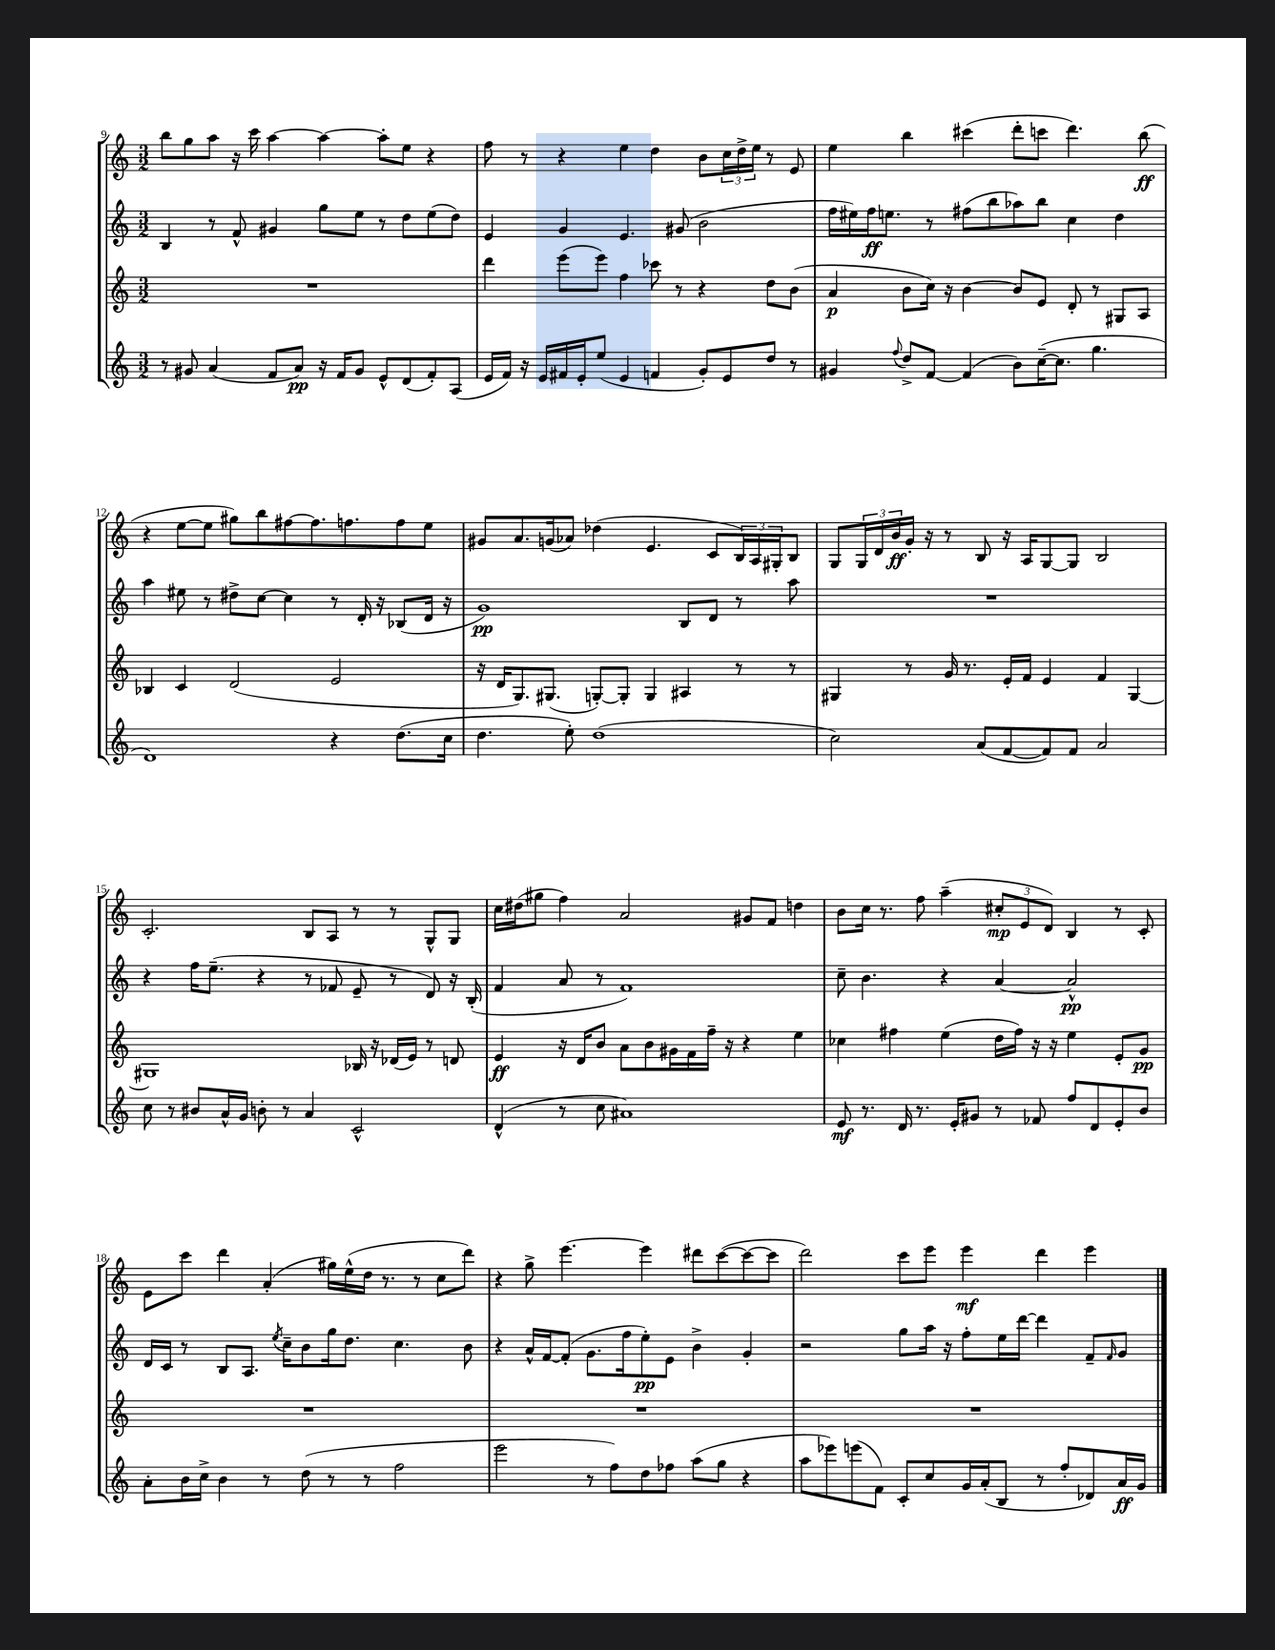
<<
\new StaffGroup <<
\new Staff = "s0" {
    \clef treble \key c \major \numericTimeSignature \time 3/2
    b''8 g''8 a''8 r16 c'''16 a''4~ a''4~ a''8-. e''8 r4 |
    f''8 r8 r4 e''4 d''4 b'8 \tuplet 3/2 { c''16 d''16-> e''16 } r8 e'8 |
    e''4 b''4 cis'''4( d'''8-. c'''8 d'''4.) b''8\ff( |
    r4 e''8~ e''8 gis''8) b''8 fis''8~ fis''8. f''8. f''8 e''8 |
    gis'8 a'8. g'16( aes'8) des''4( e'4. c'8 \tuplet 3/2 { b16) a16 gis16-. } b8 |
    g8 \tuplet 3/2 { g16 d'16 b'16\ff } g'16-. r16 r8 b8 r16 a16 g8~ g8 b2 |
    c'2.-. b8 a8 r8 r8 g8-^ g8 |
    c''16 dis''16( gis''8 f''4) a'2 gis'8 f'8 d''4 |
    b'8 c''16 r8. f''8 a''4--( \tuplet 3/2 { cis''8-.\mp e'8 d'8) } b4 r8 c'8-. |
    e'8 c'''8 d'''4 a'4-.( gis''16) e''16-^( d''16 r8. r8 c''8 d'''8) |
    r4 g''8-> e'''4.~ e'''4 dis'''8 c'''8~( c'''8~ c'''8 |
    d'''2) c'''8 e'''8 e'''4\mf d'''4 e'''4 \bar "|." |
}
\new Staff = "s1" {
    \clef treble \key c \major \numericTimeSignature \time 3/2
    b4 r8 f'8-^ gis'4 g''8 e''8 r8 d''8 e''8( d''8) |
    e'4 g'4 e'4. gis'8( b'2 |
    f''16 eis''16) f''16\ff e''8. r8 fis''8( b''8 aes''8) b''8 c''4 d''4 |
    a''4 eis''8 r8 dis''8-> c''8~ c''4 r8 d'16-. r16 bes8( d'16 r16 |
    g'1\pp) b8 d'8 r8 a''8 |
    R1. |
    r4 f''16 e''8.--( r4 r8 fes'8 e'8-- r8 d'8) r16 b16-.( |
    f'4 a'8 r8 f'1) |
    c''8-- b'4. r4 a'4~ a'2-^\pp |
    d'16 c'16 r8 b8 a8. \acciaccatura { e''8 } c''16-- b'8 g''16 d''8. c''4. b'8 |
    r4 a'16-^ f'16~ f'8-.( g'8. f''16 e''8-.\pp) e'8 b'4-> g'4-. |
    r2 g''8 a''16 r16 f''8-. e''16 d'''16~ d'''4 f'8-- \grace { f'16 } g'8 \bar "|." |
}
\new Staff = "s2" {
    \clef treble \key c \major \numericTimeSignature \time 3/2
    R1. |
    d'''4 e'''8( e'''8) f''4 ces'''8 r8 r4 d''8 b'8( |
    a'4\p b'8 c''16) r16 b'4~ b'8 e'8 d'8-. r8 gis8 a8 |
    bes4 c'4 d'2( e'2 |
    r16 d'16 g8.) gis8.( g8~-.) g8-. g4 ais4 r8 r8 |
    gis4 r8 g'16 r8. e'16-. f'16 e'4 f'4 gis4~ |
    gis1 bes16 r16 des'16( e'16) r8 d'8 |
    e'4\ff r16 d'16 b'8 a'8 b'8 gis'16 f'16 f''16-- r16 r4 e''4 |
    ces''4 fis''4 e''4( d''16 fis''16) r16 r16 e''4 e'8-. g'8\pp |
    R1. |
    R1. |
    R1. \bar "|." |
}
\new Staff = "s3" {
    \clef treble \key c \major \numericTimeSignature \time 3/2
    r8 gis'8 a'4( f'8 a'8\pp) r16 f'16 gis'8 e'8-^ d'8( f'8-.) a8( |
    e'16 f'16) r16 e'16 fis'16 e'16-. e''8( e'4 f'4 g'8-.) e'8 d''8 r8 |
    gis'4 \appoggiatura { f''8 } d''8-> f'8~ f'4( b'8) c''16~--( c''8. g''4. |
    d'1) r4 d''8.( c''16 |
    d''4. e''8-.) d''1( |
    c''2) a'8( f'8~ f'8) f'8 a'2 |
    c''8 r8 bis'8 a'16-^ g'16 b'8-. r8 a'4 c'2-^ |
    d'4-^( r8 c''8 ais'1) |
    e'8\mf r8. d'16 r8. e'16-. gis'8 r8 fes'8 f''8 d'8 e'8-. b'8 |
    a'8-. b'16 c''16-> b'4 r8 d''8( r8 r8 f''2 |
    e'''2 r8 f''8) d''8 fes''8 a''8( g''8 r4 |
    a''8 ees'''8) e'''8( f'8) c'8-. c''8 g'16 a'16-.( b8 r8 f''8-. des'8) a'16\ff g'16 \bar "|." |
}
>>
>>
\layout { \context { \Score currentBarNumber = #9 } }
